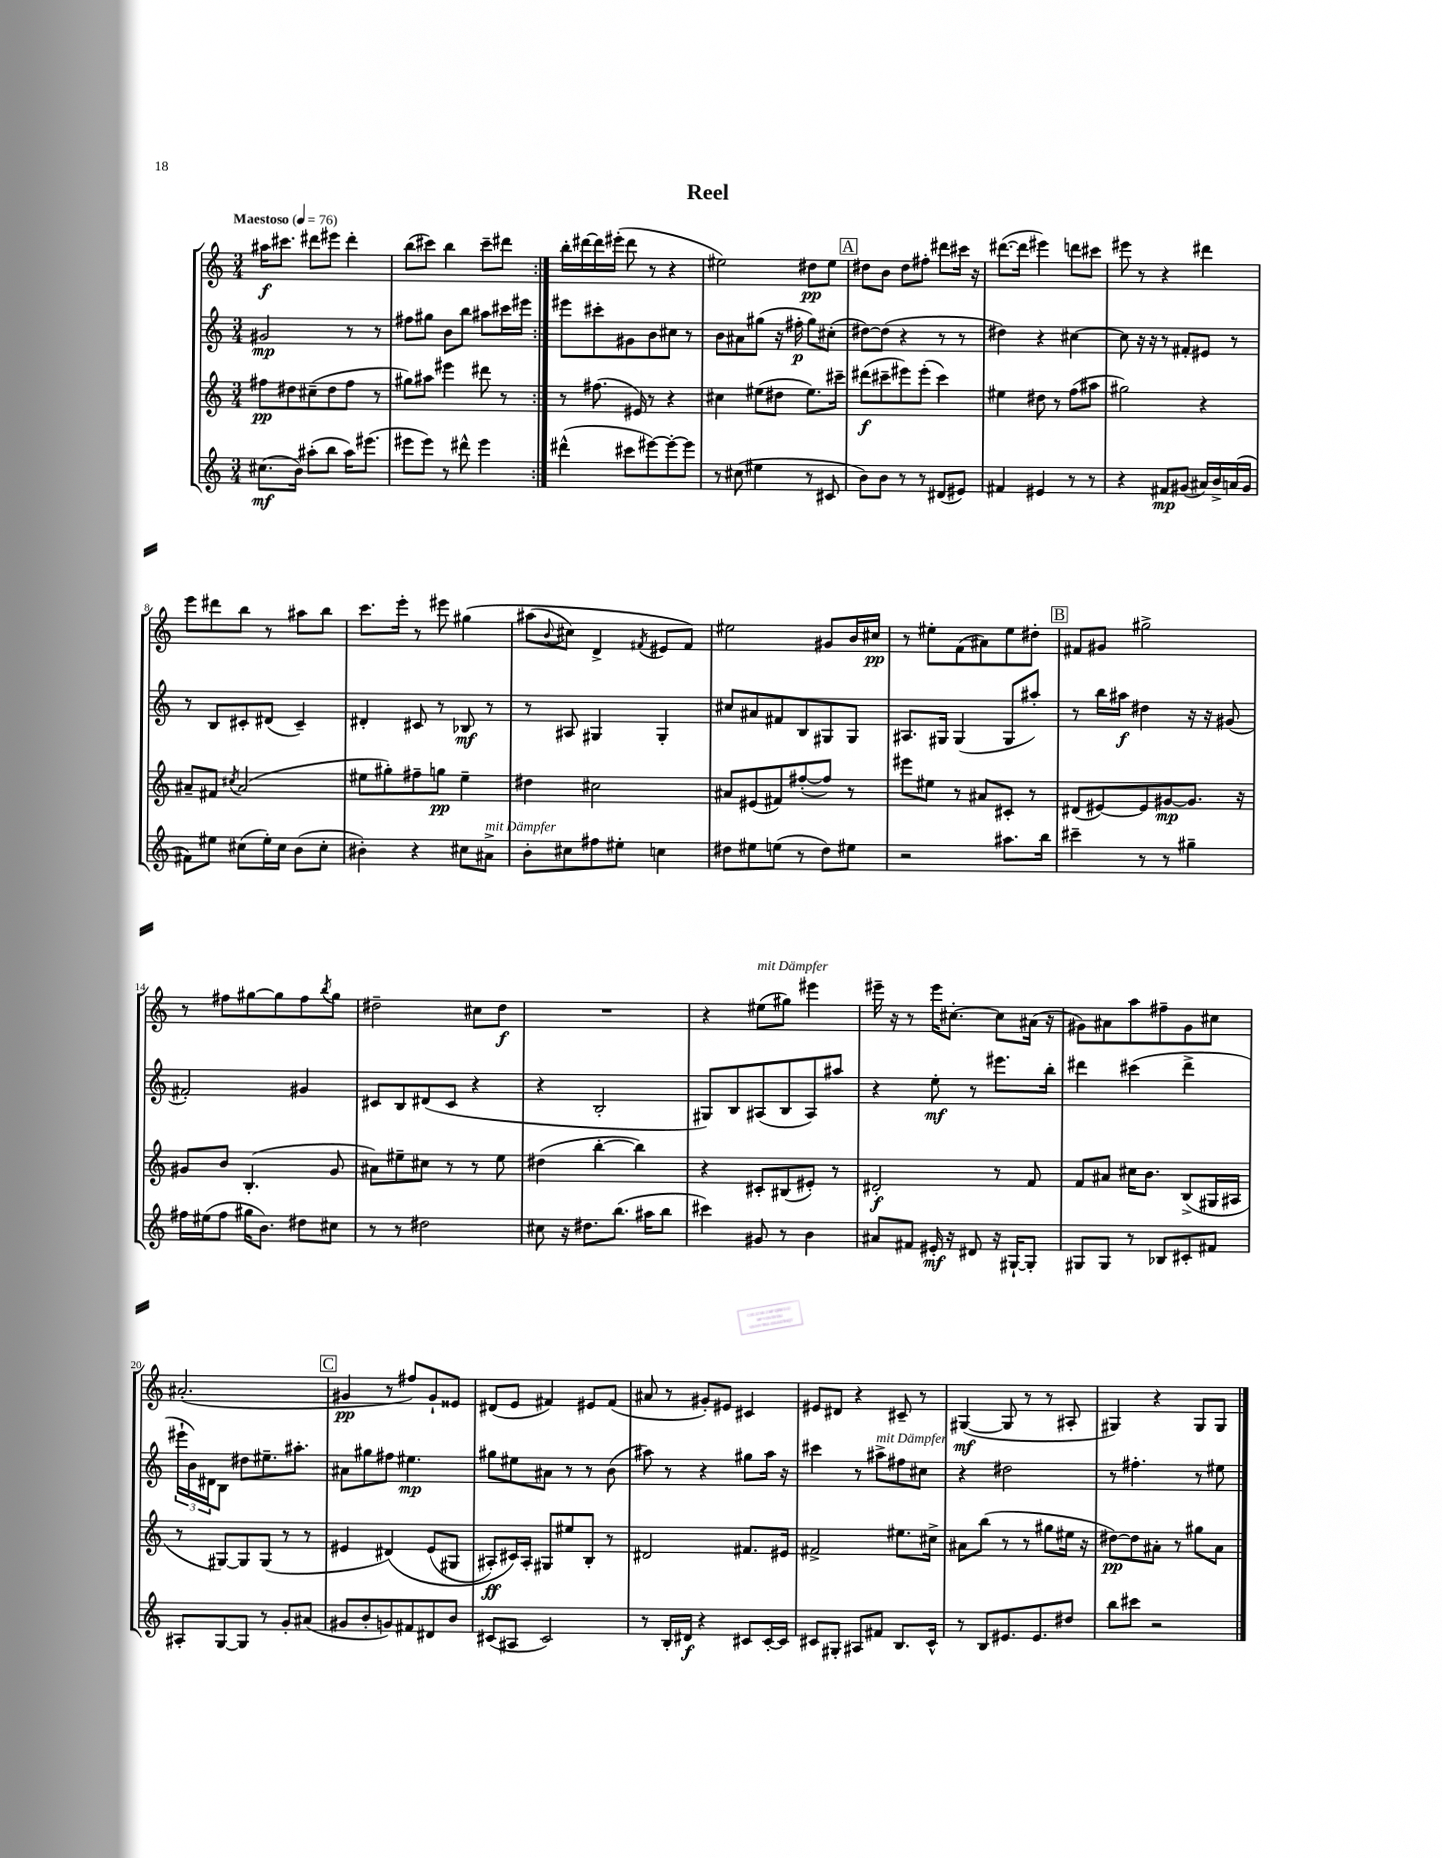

**kern	**dynam	**kern	**dynam	**kern	**dynam	**kern	**dynam
*part4	*part4	*part3	*part3	*part2	*part2	*part1	*part1
*staff4	*staff4	*staff3	*staff3	*staff2	*staff2	*staff1	*staff1
*clefG2	*	*clefG2	*	*clefG2	*	*clefG2	*
*k[]	*	*k[]	*	*k[]	*	*k[]	*
*M3/4	*	*M3/4	*	*M3/4	*	*M3/4	*
*MM76	*	*MM76	*	*MM76	*	*MM76	*
=1	=1	=1	=1	=1	=1	=1	=1
!	!	!	!	!	!	!LO:TX:a:B:t=Maestoso	!
(8.cc#X\L	mf	8ff#X\L	pp	2g#X/	mp	16aa#X\KL	f
.	.	.	.	.	.	8.ccc#X\J	.
.	.	8dd#X\	.	.	.	.	.
16b\Jk)	.	.	.	.	.	.	.
(8aa#X'\L	.	(8cc#X~\	.	.	.	8ddd#X\L	.
8bb\J	.	8dd#\	.	.	.	8eee#X\J	.
16aa#\KL)	.	8ff#\J	.	8r	.	4ddd#'\	.
(8.eee#X\J	.	.	.	.	.	.	.
.	.	8r	.	8r	.	.	.
=2	=2	=2	=2	=2	=2	=2	=2
8eee#X\L	.	8gg#X\L)	.	8ff#X\L	.	(8bb\L	.
8eee#\J)	.	8aa#X\J	.	8gg#X\J	.	8ccc#X\J)	.
8r	.	4eee#X\	.	8b\L	.	4bb\	.
8ddd#X^^\	.	.	.	8bb\J	.	.	.
4eee#\	.	8ddd#X\	.	8aa#X\L	.	8ccc#~\L	.
.	.	8r	.	16ccc#X\L	.	8ddd#X\J	.
.	.	.	.	16eee#X\JJ	.	.	.
=3:|!	=3:|!	=3:|!	=3:|!	=3:|!	=3:|!	=3:|!	=3:|!
(4ddd#X^^\	.	8r	.	8eee#X\L	.	16bb'\LL	.
.	.	.	.	.	.	[16ddd#X\	.
.	.	(8.ff#X\	.	8ccc#X'\	.	16ddd#\]	.
.	.	.	.	.	.	(16eee#X'\JJ	.
8ccc#X\L	.	.	.	8g#X\	.	8ddd#\	.
.	.	16e#X/)	.	.	.	.	.
[8eee#X\)	.	8r	.	8b\	.	8r	.
8eee#'\_	.	4r	.	8cc#X\J	.	4r	.
8eee#\J]	.	.	.	8r	.	.	.
=4	=4	=4	=4	=4	=4	=4	=4
8r	.	4cc#X\	.	8b\L	.	2ee#X\)	.
(8cc#X\	.	.	.	8a#X\	.	.	.
4ee#X\	.	(8ee#X\L	.	(8gg#X\J	.	.	.
.	.	8dd#X\J	.	16r	.	.	.
.	.	.	.	16ff#X'\	p	.	.
8r	.	8.ee#\L)	.	8gg#\L)	.	8dd#X\L	pp
8c#X/	.	.	.	(8cc#X'\J	.	8ee#\J	.
.	.	16ccc#X~\Jk	.	.	.	.	.
!!LO:REH:place=s1:t=A
=5	=5	=5	=5	=5	=5	=5	=5
8b\L)	.	(8ddd#X\L	f	[8dd#X\L)	.	8dd#X\L	.
8b\J	.	8ccc#X~\	.	(8dd#\J]	.	8b\J	.
8r	.	8eee#X\)	.	4r	.	8dd#\L	.
8r	.	(8eee#'\J	.	.	.	8ff#X'\J	.
(8d#X/L	.	4ccc#\)	.	8r	.	8ddd#X\L	.
8e#X/J)	.	.	.	8r	.	16ccc#X\Jk	.
.	.	.	.	.	.	16r	.
=6	=6	=6	=6	=6	=6	=6	=6
4f#X/	.	4ee#X\	.	4dd#X\)	.	([8.ddd#X\L	.
.	.	.	.	.	.	16ddd#\Jk]	.
4e#X/	.	8dd#X\	.	4r	.	4eee#X\)	.
.	.	8r	.	.	.	.	.
8r	.	(8ff\L	.	[4cc#X\	.	8dddn\L	.
8r	.	8aa#X\J	.	.	.	8ccc#X\J	.
=7	=7	=7	=7	=7	=7	=7	=7
4r	.	2gg#X\)	.	8cc#\]	.	8eee#X\	.
.	.	.	.	16r	.	8r	.
.	.	.	.	16r	.	.	.
8f#X/L	mp	.	.	8r	.	4r	.
(8g#X/J	.	.	.	8f#X'/L	.	.	.
16a#X/LL)	.	4r	.	8e#X/J	.	4ddd#X\	.
16b^/	.	.	.	.	.	.	.
(16an/	.	.	.	8r	.	.	.
16g#/JJ	.	.	.	.	.	.	.
!!LO:LB:g=z
=8	=8	=8	=8	=8	=8	=8	=8
8f#X\L)	.	8a#X~/L	.	8r	.	8eee\L	.
8ee#X\J	.	8f#X/J	.	8B/L	.	8ddd#X\	.
.	.	8qcc#X/	.	.	.	.	.
(8cc#X\L	.	(2a#/	.	8c#X'/	.	8bb\J	.
16ee#'\L)	.	.	.	(8d#X/J	.	8r	.
16cc#\JJ	.	.	.	.	.	.	.
(8b\L	.	.	.	4c#~/)	.	8aa#X\L	.
8cc#'\J	.	.	.	.	.	8bb\J	.
=9	=9	=9	=9	=9	=9	=9	=9
4b#X'\)	.	8ee#X\L	.	4d#X'/	.	8.ccc\L	.
.	.	8gg#X'\)	.	.	.	.	.
.	.	.	.	.	.	16eee'\Jk	.
4r	.	8ff#X~\	.	8c#X/	.	8r	.
.	.	8ggn\J	pp	8r	.	8eee#X\	.
8cc#X\L	.	4ee#~\	.	8B-X/	mf	(4gg#X\	.
!LO:TX:a:i:t=mit Dämpfer	!	!	!	!	!	!	!
8a#X^\J	.	.	.	8r	.	.	.
=10	=10	=10	=10	=10	=10	=10	=10
8b'\L	.	4dd#X\	.	8r	.	(8aa#X\L	.
.	.	.	.	.	.	8qqb/	.
8cc#X\	.	.	.	8A#X/	.	8cc#X\J)	.
8ff#X\	.	2cc#X\	.	4G#X/	.	4d^/	.
8ee#X'\J	.	.	.	.	.	.	.
.	.	.	.	.	.	8qf#X/	.
4ccn\	.	.	.	4G#'/	.	8e#X/L	.
.	.	.	.	.	.	8f#/J)	.
=11	=11	=11	=11	=11	=11	=11	=11
8dd#X\L	.	8a#X/L	.	8cc#X/L	.	2ee#X\	.
8ee#X\	.	(8e#X/	.	8a#X/	.	.	.
(8een\J	.	8f#X/)	.	8f#X/	.	.	.
8r	.	([8ff#X'/	.	8B/	.	.	.
8dd#\L)	.	8ff#/J])	.	8G#X/	.	8g#X/L	.
8ee#X\J	.	8r	.	8G#/J	.	16b/L	.
.	.	.	.	.	.	16cc#X/JJ	pp
=12	=12	=12	=12	=12	=12	=12	=12
2r	.	8eee#X\L	.	8.A#X/L	.	8r	.
.	.	8ee#X\J	.	.	.	8ee#X'\L	.
.	.	.	.	16G#X/Jk	.	.	.
.	.	8r	.	(4G#/	.	(8f\	.
.	.	8a#X/L	.	.	.	8a#X\)	.
8.aa#X\L	.	8c#X'/J	.	8G#/L	.	8ee#\	.
.	.	8r	.	8aa#X'/J)	.	8dd#X'\J	.
16bb\Jk	.	.	.	.	.	.	.
!!LO:REH:place=s1:t=B
=13	=13	=13	=13	=13	=13	=13	=13
4ccc#X~\	.	(8d#X/L	.	8r	.	8f#X/L	.
.	.	[8e#X/)	.	16bb\LL	.	8g#X/J	.
.	.	.	.	16aa#X\JJ	f	.	.
8r	.	8e#/]	.	4dd#X\	.	2gg#X^\	.
8r	.	[8g#X/	mp	.	.	.	.
4gg#X~\	.	8.g#/J]	.	16r	.	.	.
.	.	.	.	16r	.	.	.
.	.	.	.	(8g#X/	.	.	.
.	.	16r	.	.	.	.	.
!!LO:LB:g=z
=14	=14	=14	=14	=14	=14	=14	=14
16ff#X\LL	.	8g#X/L	.	2f#X'/)	.	8r	.
(16ee#X\J	.	.	.	.	.	.	.
8ff#\J	.	8b/J	.	.	.	8ff#X\L	.
16gg#X\KL	.	(4.B'/	.	.	.	[8gg#X\	.
8.b\J)	.	.	.	.	.	.	.
.	.	.	.	.	.	8gg#\]	.
8dd#X\L	.	.	.	4g#X/	.	8ff#\	.
.	.	.	.	.	.	8qbb/	.
8cc#X\J	.	8g#/	.	.	.	8gg#\J	.
=15	=15	=15	=15	=15	=15	=15	=15
8r	.	8a#X\L)	.	8c#X/L	.	2dd#X~\	.
8r	.	8ee#X~\	.	8B/	.	.	.
2dd#X\	.	8cc#X\J	.	(8d#X/	.	.	.
.	.	8r	.	8c#/J	.	.	.
.	.	8r	.	4r	.	8cc#X\L	.
.	.	8ee#\	.	.	.	8dd#\J	f
=16	=16	=16	=16	=16	=16	=16	=16
8cc#X\	.	(4dd#X\	.	4r	.	2.r	.
16r	.	.	.	.	.	.	.
8.dd#X\L	.	.	.	.	.	.	.
.	.	[4bb'\	.	2B'/	.	.	.
(8.bb\J	.	.	.	.	.	.	.
.	.	4bb\])	.	.	.	.	.
16aa#X\KL	.	.	.	.	.	.	.
8bb\J	.	.	.	.	.	.	.
=17	=17	=17	=17	=17	=17	=17	=17
4ccc#X\)	.	4r	.	8G#X/L)	.	4r	.
.	.	.	.	8B/	.	.	.
!	!	!	!	!	!	!LO:TX:a:i:t=mit Dämpfer	!
8g#X/	.	8c#X'/L	.	(8A#X/	.	(8ee#X\L	.
8r	.	(8B#X/	.	8B/	.	8gg#X\J)	.
4b\	.	8e#X'/J)	.	8A#/)	.	4eee#X\	.
.	.	8r	.	8aa#X/J	.	.	.
=18	=18	=18	=18	=18	=18	=18	=18
8a#X/L	.	2d#X'/	f	4r	.	16eee#X~\	.
.	.	.	.	.	.	16r	.
8f#X/J	.	.	.	.	.	8r	.
16e#X'/	mf	.	.	8ee'\	mf	16eee#\KL	.
16r	.	.	.	.	.	[8.cc#X'\J	.
8d#X/	.	.	.	8r	.	.	.
16r	.	8r	.	8.eee#X\L	.	8cc#\L]	.
[16G#X`/KL	.	.	.	.	.	.	.
8G#'/J]	.	8f/	.	.	.	(16a#X\Jk	.
.	.	.	.	16bb'\Jk	.	16r	.
=19	=19	=19	=19	=19	=19	=19	=19
8G#X/L	.	8f/L	.	4ddd#X\	.	8g#X\L)	.
8G#/J	.	8a#X/J	.	.	.	8a#X\	.
8r	.	16cc#X\KL	.	(4ccc#X\	.	8aa\	.
.	.	8.b\J	.	.	.	.	.
8B-X/L	.	.	.	.	.	8ff#X~\	.
8c#X'/	.	(8B^/L	.	4ddd#^\	.	8g#\	.
8f#X/J	.	16G#X/L	.	.	.	8cc#X\J	.
.	.	16A#X/JJ	.	.	.	.	.
!!LO:LB:g=z
=20	=20	=20	=20	=20	=20	=20	=20
8A#X'/L	.	8r	.	24eee#X`\LL	.	(2.a#X'/	.
.	.	.	.	24b\)	.	.	.
.	.	.	.	24d#X\J	.	.	.
[8G/	.	[8G#X/L)	.	8B\J	.	.	.
8G/J]	.	8G#/]	.	8dd#X\L	.	.	.
8r	.	(8G#/J	.	8.ee#X~\	.	.	.
8g'/L	.	8r	.	.	.	.	.
.	.	.	.	8.aa#X'\J	.	.	.
(8a#X/J	.	8r	.	.	.	.	.
!!LO:REH:place=s1:t=C
=21	=21	=21	=21	=21	=21	=21	=21
8g#X/L	.	4e#X/	.	8a#X\L	.	4g#X/	pp
8b'/	.	.	.	8gg#X\	.	.	.
8gn/)	.	(4d#X/)	.	8ff#X\J	.	8r	.
8f#X/	.	.	.	4.ee#X\	mp	8ff#X/L)	.
8d#X/	.	(8e#/L	.	.	.	8g#`/	.
8b/J	.	8G#X/J	.	.	.	8e##X/J	.
=22	=22	=22	=22	=22	=22	=22	=22
(8c#X/L	.	8A#X'/L)	ff	8gg#X\L	.	(8d#X/L	.
8A#X/J	.	16c#X/L)	.	8ee#X\	.	8e/J	.
.	.	16A#'/JJ	.	.	.	.	.
2c#/)	.	8G#X/L	.	8a#X\J	.	4f#X/)	.
.	.	8ee#X/	.	8r	.	.	.
.	.	8B'/J	.	8r	.	8e#X/L	.
.	.	8r	.	(8b\	.	(8f#/J	.
=23	=23	=23	=23	=23	=23	=23	=23
8r	.	2d#X/	.	8aa#X\)	.	8a#X/	.
16B'/LL	.	.	.	8r	.	8r	.
16d#X/JJ	f	.	.	.	.	.	.
4r	.	.	.	4r	.	8g#X'/L)	.
.	.	.	.	.	.	8e#X/J	.
8c#X/L	.	8.f#X/L	.	8gg#X\L	.	4c#X/	.
[16c#'/L	.	.	.	16aa#\Jk	.	.	.
16c#/JJ]	.	16e#X/Jk	.	16r	.	.	.
=24	=24	=24	=24	=24	=24	=24	=24
8c#X/L	.	2f#X^/	.	4ccc#X\	.	8e#X/L	.
8G#X'/J	.	.	.	.	.	8d#X/J	.
8A#X/L	.	.	.	8r	.	4r	.
!	!	!	!	!LO:TX:a:i:t=mit Dämpfer	!	!	!
8f#X/J	.	.	.	8aa#X^\L	.	.	.
8.B/L	.	8.ee#X\L	.	8ff#X\	.	8c#X~/	.
.	.	.	.	8cc#X\J	.	8r	.
16c#^^/Jk	.	16cc#X^\Jk	.	.	.	.	.
=25	=25	=25	=25	=25	=25	=25	=25
8r	.	8a#X\L	.	4r	.	([4G#X/	mf
8B/L	.	(8bb\J	.	.	.	.	.
8.e#X/	.	8r	.	2dd#X\	.	8G#/]	.
.	.	8r	.	.	.	8r	.
8.e#/	.	.	.	.	.	.	.
.	.	8gg#X\L	.	.	.	8r	.
8dd#X/J	.	16ee#X\Jk	.	.	.	8A#X'/	.
.	.	16r	.	.	.	.	.
=26	=26	=26	=26	=26	=26	=26	=26
8bb\L	.	[8dd#X\L)	pp	8r	.	4G#X/)	.
8ccc#X\J	.	8dd#\]	.	4.ff#X'\	.	.	.
2r	.	8a#X'\J	.	.	.	4r	.
.	.	8r	.	.	.	.	.
.	.	8gg#X\L	.	8r	.	8G#/L	.
.	.	8a#\J	.	8ee#X\	.	8G#/J	.
==	==	==	==	==	==	==	==
*-	*-	*-	*-	*-	*-	*-	*-
